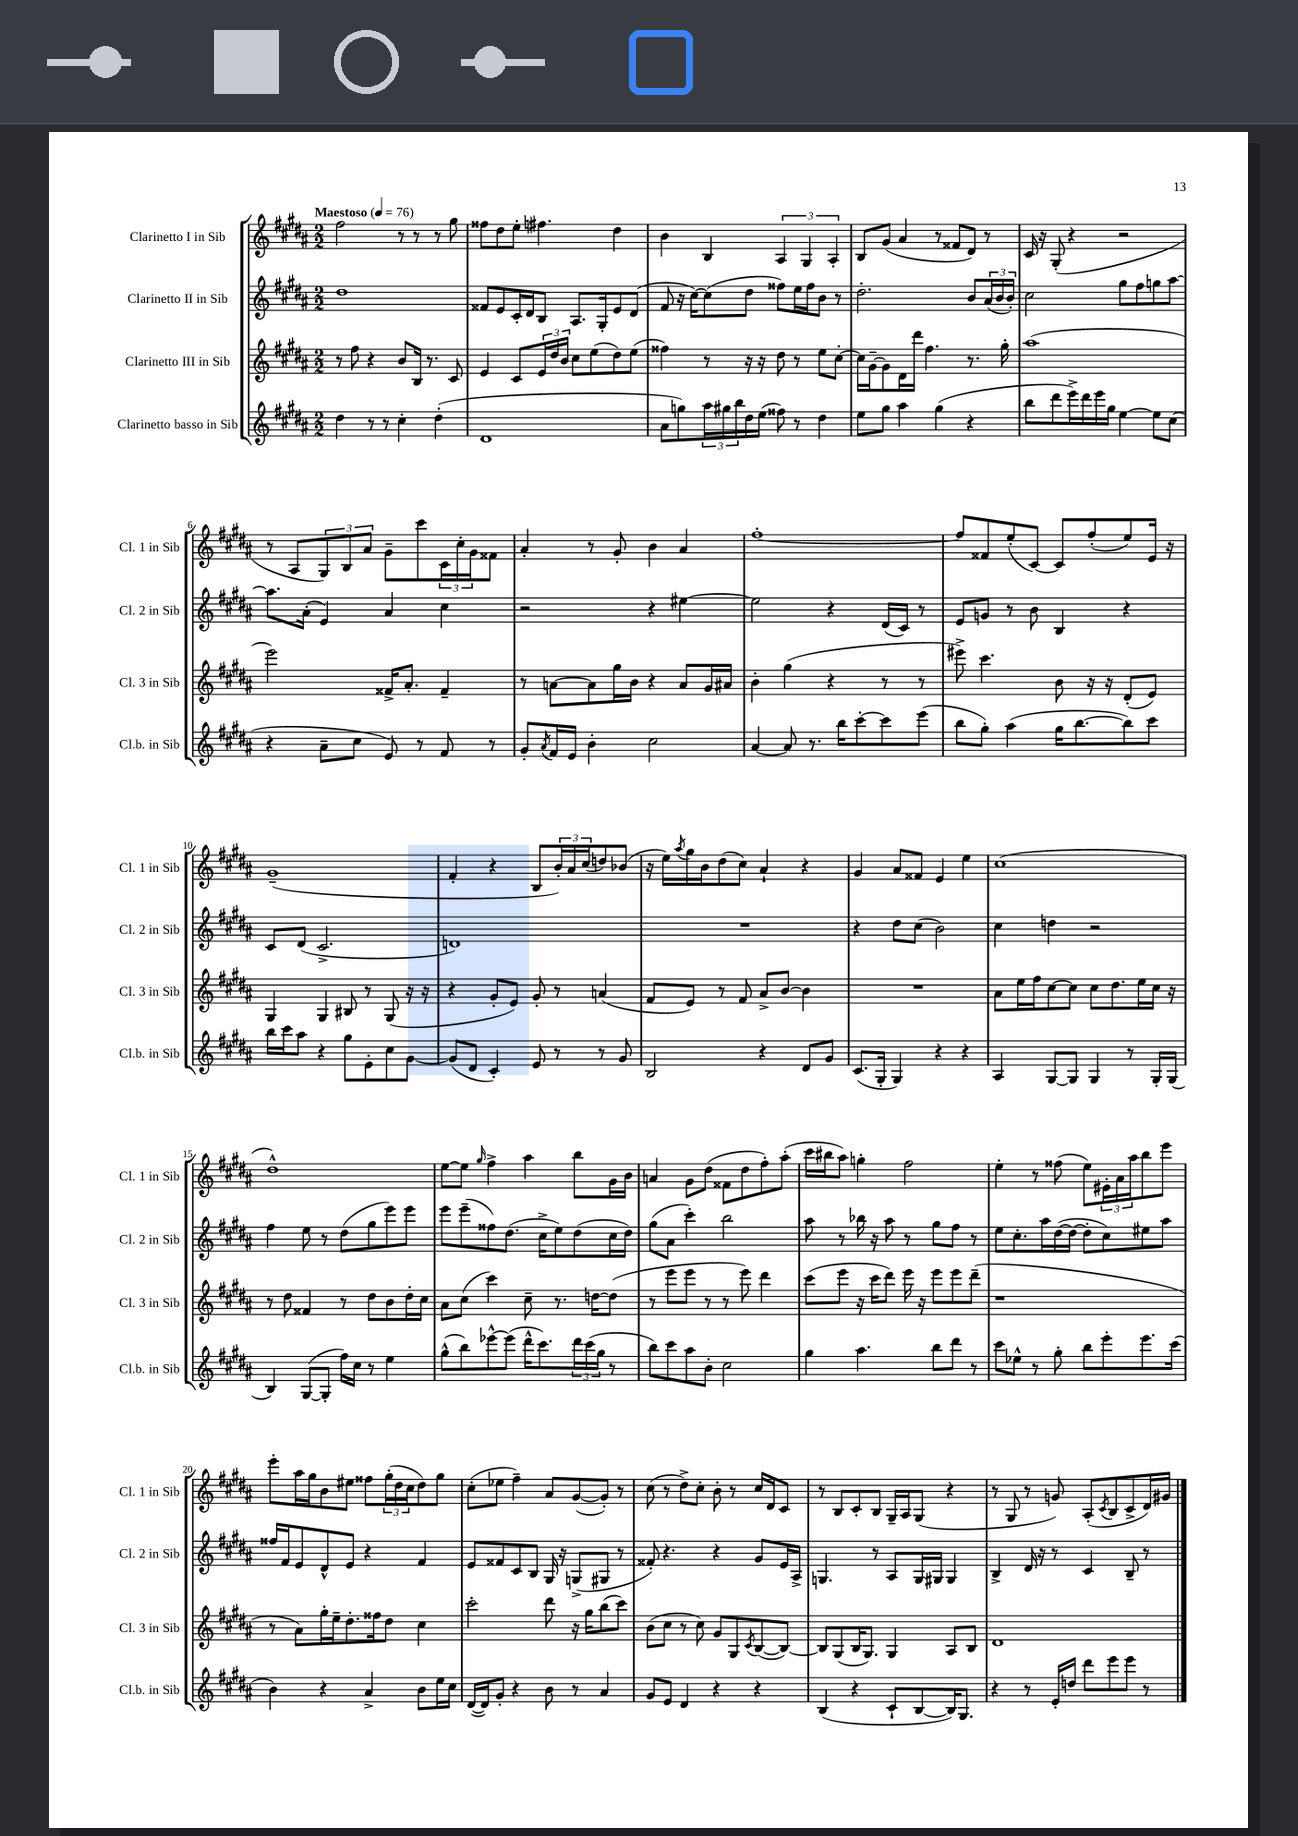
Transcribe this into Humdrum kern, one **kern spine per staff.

**kern	**kern	**kern	**kern
*staff4	*staff3	*staff2	*staff1
*clefG2	*clefG2	*clefG2	*clefG2
*k[f#c#g#d#a#]	*k[f#c#g#d#a#]	*k[f#c#g#d#a#]	*k[f#c#g#d#a#]
*M2/2	*M2/2	*M2/2	*M2/2
*MM76	*MM76	*MM76	*MM76
4dd#\	8r	1dd#	2ff#\
.	8ff#\	.	.
8r	4r	.	.
8r	.	.	.
4cc#'\	8b/L	.	8r
.	16B/Jk	.	8r
.	8.r	.	.
(4dd#'\	.	.	8r
.	8c#/	.	8gg#\
=	=	=	=
1d#	4e/	8f##/L	8ff##\L
.	.	8e/	8dd#\
.	8c#/L	16c#'/L	8ee'\J
.	.	16d#/J	.
.	24e/L	8B/J	4.ff#\
.	24dd#/	.	.
.	24b/JJ	.	.
.	8cc#\L	8.A#/L	.
.	(8ee\	.	.
.	.	16G#'/k	.
.	8dd#\)	8e/	4dd#\
.	(8ee\J	(8d#/J	.
=	=	=	=
8a#\L	4ff##\)	8f#/	4b\
8gg\)	.	16r	.
.	.	[16cc#\LK)	.
24aa#\L	8r	(8cc#\]	4B/
24gg#\	.	.	.
24bb\	.	.	.
16dd#\	16r	8dd#\J	.
(16ee\JJ	16r	.	.
8ff##\)	8dd#\	8ff##\L)	6A#/
8r	8r	16ee\L	.
.	.	.	6G#/
.	.	16ff##\J	.
4dd#\	8ee\L	8b\J	.
.	.	.	6A#'/
.	[8cc#'\J	8r	.
=	=	=	=
8ee\L	16cc#\]LL	2.dd#'\	8B/L
.	[16g#~\J	.	.
8gg#\J	8g#\]	.	(8g#/J
4aa#\	16d#\L	.	4a#/
.	16ddd#\JJ	.	.
.	4.ff#\	.	.
(4gg#\	.	.	8r
.	.	.	8f##/L
4r	8.r	8b/L	8d#/J)
.	.	(24a#/L	8r
.	.	24b/	.
.	16gg#'\	.	.
.	.	24b'/JJ)	.
=	=	=	=
8bb\L	(1aa#	2cc#\	16c#/
.	.	.	16r
8ddd#\	.	.	(8G#'/
16eee^\L)	.	.	4r
16ddd#\	.	.	.
16eee\	.	.	.
16gg#\JJ	.	.	.
[4ee\	.	8gg#\L	2r
.	.	8ff#\	.
8ee\]L	.	8gg\	.
(8cc#\J	.	[8aa#\J	.
=	=	=	=
4r	2eee\)	8.aa#\]L	8r
.	.	.	8A#/L
.	.	(16a#'\Jk	.
8a#~\L	.	4e/)	12G#/)
.	.	.	12B/
8cc#\J	.	.	.
.	.	.	12a#/J
8e/)	16f##^/LK	4a#/	8g#~\L
.	8.a#'/J	.	.
8r	.	.	8ccc#\
8f#/	4f##~/	4cc#\	24c#\L
.	.	.	24cc#'\
.	.	.	24g#\J
8r	.	.	8f##\J
=	=	=	=
8g#'/L	8r	2r	4a#'/
8qa#/	.	.	.
16f#/L	[8a\L	.	.
16e/JJ	.	.	.
4b'\	8a\]	.	8r
.	16gg#\L	.	8g#'/
.	16b\JJ	.	.
2cc#\	4r	4r	4b\
.	8a/L	[4ee#\	4a#/
.	16g#/L	.	.
.	16a#/JJ	.	.
=	=	=	=
[4a#/	4b'\	2ee#\]	[1ff#'
8a#/]	(4gg#\	.	.
8.r	.	.	.
.	4r	4r	.
16bb\LK	.	.	.
[8ccc#'\	.	.	.
8ccc#\]	8r	(16d#/LL	.
.	.	16c#/JJ)	.
(8eee\J	8r	8r	.
=	=	=	=
8bb\L	8eee#^\)	8e/L	8ff#/]L
8gg#'\J)	4.ccc#\	8g/J	8f##/
(4aa#\	.	8r	(8ee'/
.	.	8b\	[8c#/J)
16gg#\LK	8b\	4B/	8c#/]L
[8.bb\	.	.	.
.	16r	.	(8ff#'/
.	16r	.	.
8bb\])	(8d#'/L	4r	8ee/)
8ccc#\J	8e/J)	.	16e/Jk
.	.	.	16r
=	=	=	=
16bb\LL	4G#/	8c#/L	(1g#~
16ccc#\J	.	.	.
8aa#\J	.	(8d#/J	.
4r	4G#/	2.c#^/	.
8gg#\L	8B#/	.	.
8e'\	8r	.	.
8cc#\	(8G#/	.	.
[8g#\J	16r	.	.
.	16r	.	.
=	=	=	=
(8g#/]L	4r	1d)	4f#'/
8d#/J	.	.	.
4c#'/)	8g#'/L	.	4r
.	8e/J)	.	.
8e/	8g#'/	.	8B/L
8r	8r	.	24b'/L)
.	.	.	24a#/
.	.	.	(24cc#/J
8r	(4a/	.	8dd/)
8g#/	.	.	(8b-/J
=	=	=	=
2B/	8f#/L	1r	16r
.	.	.	16ee\LL)
.	.	.	8qaa#/
.	8e/J)	.	16gg#\
.	.	.	16b\J
.	8r	.	(8dd#\
.	8f#/	.	8cc#\J)
4r	8a#^/L	.	4a#`/
.	[8b/J	.	.
8d#/L	4b\]	.	4r
8g#/J	.	.	.
=	=	=	=
(8.c#/L	1r	4r	4g#/
16G#'/Jk	.	.	.
4G#/)	.	8dd#\L	8a#/L
.	.	(8cc#\J	8f##/J
4r	.	2b\)	4e/
4r	.	.	4ee\
=	=	=	=
4A#/	8a#\L	4cc#\	(1cc#
.	16ee\L	.	.
.	16ff#\J	.	.
[8G#/L	[8cc#\	4dd\	.
8G#/]J	8cc#\]J	.	.
4G#/	8cc#\L	2r	.
.	8.dd#\	.	.
8r	.	.	.
.	16ee\L	.	.
16G#'/LL	16cc#\JJ	.	.
(16G#/JJ	16r	.	.
=	=	=	=
4B/)	8r	4ff#\	1dd#^^)
.	8dd#\	.	.
([8G#/L	4f##/	8ee\	.
8G#'/]J	.	8r	.
16ff#\LL)	8r	(8dd#\L	.
16cc#\JJ	.	.	.
8r	8dd#\L	8gg#\	.
4ee\	8b\	8eee\)	.
.	16dd#'\L	8eee\J	.
.	16cc#\JJ	.	.
=	=	=	=
(8gg#^^\L	8a#\L	8eee\L	[8ee\L
8bb\)	(8cc#\J	(8eee~\	8ee\]J
.	.	.	16qqgg#/
[8eee-^^\	4ccc#\)	8ff##\)	4ff#^\
(8eee-\]J	.	(8.dd#\J	.
16ddd#^^\LK	8cc#~\	.	4aa#\
8.ccc#\)	.	16cc#^\LK	.
.	8.r	8ee\)	.
24ddd#\L	.	(8dd#\	8bb\L
(24ccc#\	.	.	.
.	[16dd\LK	.	.
24gg#\JJ	.	.	.
8r	(8dd\]J	16cc#\L	16g#\L
.	.	16dd#\JJ)	16b\JJ
=	=	=	=
8bb\L)	8r	(8gg#\L	4a/
8ccc#\	8eee\L	8a#\J	.
8aa#\	8eee\J	4ccc#'\)	8g#\L
8b'\J	8r	.	(8dd#\J
2cc#\	8r	2bb\	8f##\L
.	8eee\)	.	8dd#\
.	4ddd#\	.	8ff#'\)
.	.	.	(8aa#'\J
=	=	=	=
4gg#\	(8ccc#\L	8aa#\	16ccc#\LL
.	.	.	16bb#\J
.	8eee\J	8r	8aa#\J)
4.aa#\	16r	16bb-\	4gg'\
.	16ccc#\LK	16r	.
.	8ddd#\J)	8aa#\	.
.	16eee\	8r	2ff#\
.	16r	.	.
8bb\L	8eee\L	8gg#\L	.
8ddd#\J	8eee\	8ff#\J	.
8r	(8ddd#~\J	8r	.
=	=	=	=
8ccc#\L	1r	8ee\L	4ee'\
8ee-^^\J	.	8.cc#'\	.
8r	.	.	8r
.	.	16aa#\L	.
8gg#'\	.	([16dd#\	(8ff##\
.	.	16dd#\_JJ	.
8bb\L	.	8dd#'\]L	8ee\L)
8eee'\	.	8cc#\)	24e#'\L
.	.	.	24a#\
.	.	.	24aa#\J
8.eee\	.	8ee#\	8bb\
.	.	8aa#\J	8eee\J
(16ccc#\Jk	.	.	.
=	=	=	=
4b\)	8r	16ff##/LL	8eee'\L
.	.	16f#/J	.
.	8a#\L)	8e/	16aa#\L
.	.	.	16gg#\J
4r	16gg#'\L	8d#^^/	8b\
.	16ee~\J	.	.
.	8.dd#'\	8e/J	8ee#\J
4a#^/	.	4r	8ff##\L
.	16ff##\k	.	.
.	8dd#\J	.	(24gg#'\L
.	.	.	24dd#\
.	.	.	24cc#\J
8b\L	4cc#\	4f#/	8dd#\)
16ee\L	.	.	8gg#\J
16cc#\JJ	.	.	.
=	=	=	=
([16d#/LL	2ccc#'\	8e/L	(8cc#'\L
16d#/]J)	.	.	.
8g#'/J	.	8f##/	8ee-\J
4r	.	8c#/	4ff#~\)
.	.	8B/J	.
8b\	8ddd#\	16G#/	8a#/L
.	.	16r	.
8r	16r	(8G^/L	([8g#/
.	16gg#\LK	.	.
4a#/	(8bb\	8G#/J	8g#'/]J)
.	8ccc#\J)	8r	8r
=	=	=	=
8g#/L	(8b\L	8f##'/)	(8cc#\
8e/J	8cc#\J	4.r	8r
4d#/	8r	.	8dd#^\L)
.	8cc#\)	.	8cc#'\J
4r	8g#/L	4r	8b'\
.	8G#/	.	8r
.	8qc#/	.	.
4r	([8B/	8g#/L	16cc#/LL
.	.	.	16d#/J
.	8B/_J)	16e/L	8c#/J
.	.	16A#^/JJ	.
=	=	=	=
(4B/	8B/]L	4.G/	8r
.	(8G#/	.	8B/L
4r	16B/K	.	8c#'/
.	8.G#/J)	.	.
.	.	8r	8B/J
8c#`/L	4G#/	8A#/L	16G#~/LL
.	.	.	16A#/J
[8B/	.	16G/L	(8G#/J
.	.	16G#/JJ	.
16B/]K)	8A#/L	4G#/	4r
8.G#/J	.	.	.
.	8B/J	.	.
=	=	=	=
4r	1d#	4B^/	8r
.	.	.	8G#/
8r	.	16d#/	8r
.	.	16r	.
16e'/LL	.	8r	8g/)
16dd/JJ	.	.	.
8ddd#\L	.	4c#/	(8A#'/L
.	.	.	8qc#/
8eee\	.	.	8B/
8eee\J	.	8B~/	8c#^/
8r	.	8r	16d#/L)
.	.	.	16g#/JJ
==	==	==	==
*-	*-	*-	*-
